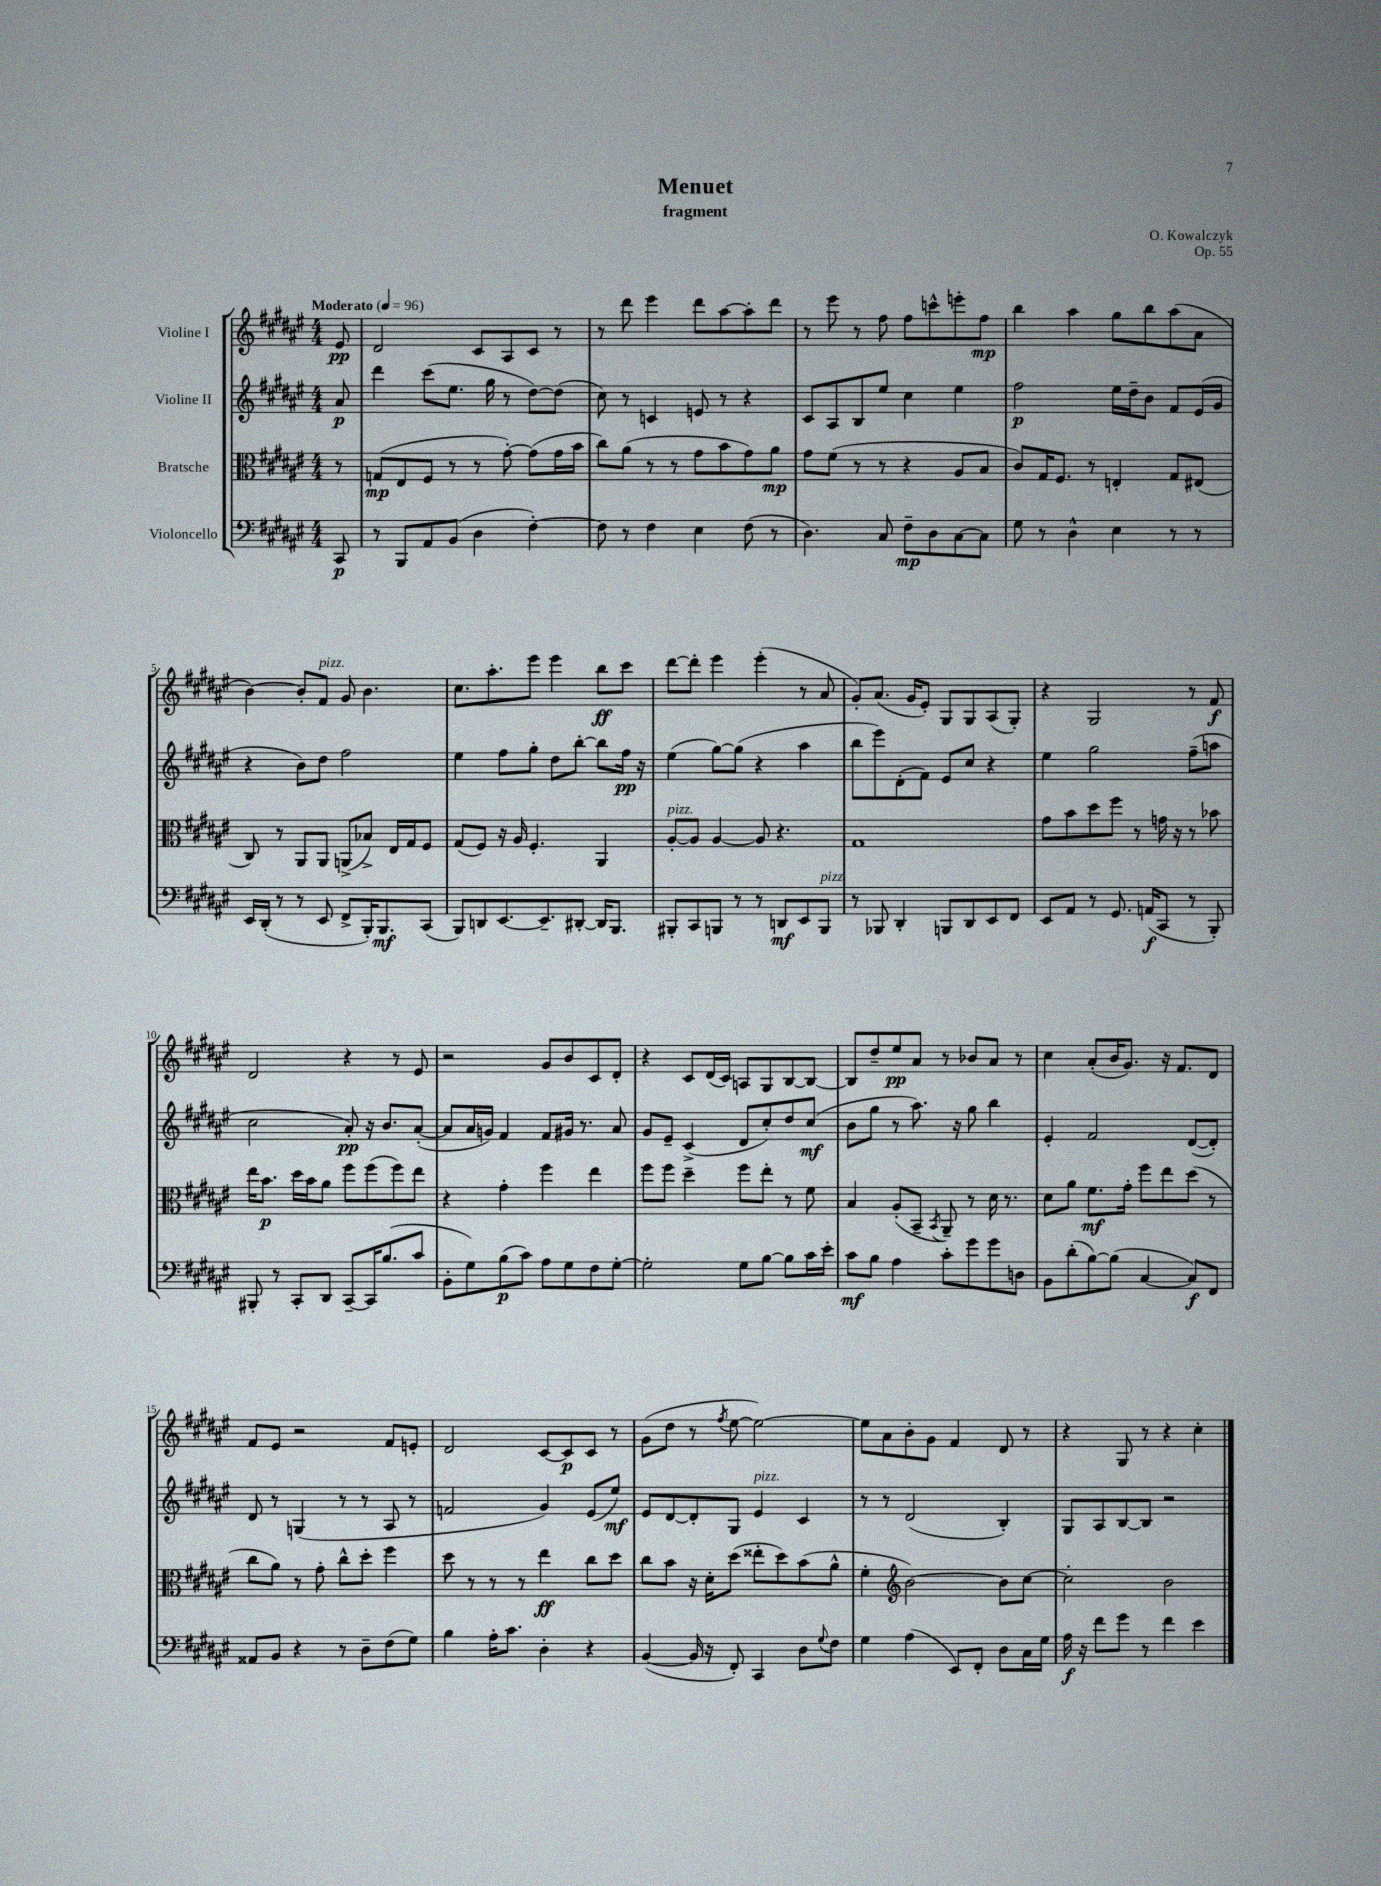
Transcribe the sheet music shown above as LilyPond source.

\header { title = "Menuet" composer = "O. Kowalczyk" subtitle = "fragment" opus = "Op. 55" }
<<
\new StaffGroup <<
\new Staff = "s0" \with { instrumentName = "Violine I" } {
    \clef treble \key fis \major \numericTimeSignature \time 4/4 \partial 8 \tempo "Moderato" 4 = 96
    eis'8\pp |
    dis'2 cis'8 ais8 cis'8 r8 |
    r8 dis'''8 eis'''4 dis'''8 ais''8~ ais''8-. dis'''8 |
    r8 eis'''8 r8 fis''8 fis''8 c'''8-^ e'''8-. fis''8\mp |
    b''4 ais''4 gis''8 b''8 ais''8( ais'8 |
    b'4~) b'8-. fis'8^\markup { \italic "pizz." } gis'8 b'4. |
    cis''8. ais''8.-. eis'''8 eis'''4 b''8\ff cis'''8 |
    dis'''8~ dis'''8-. eis'''4 eis'''4-.( r8 ais'8 |
    gis'8-.) ais'8.( gis'16 eis'8-.) gis8 gis8 ais8( gis8-.) |
    r4 gis2 r8 fis'8\f |
    dis'2 r4 r8 eis'8 |
    r2 gis'8 b'8 cis'8 dis'8-. |
    r4 cis'8 dis'16( cis'16) a8 gis8 b8~ b8~ |
    b8 dis''8-- eis''8\pp ais'8 r8 bes'8 ais'8 r8 |
    cis''4 ais'8-.( b'16 gis'8.) r16 fis'8. dis'8 |
    fis'8 eis'8 r2 fis'8 e'8-. |
    dis'2 cis'8~ cis'8\p cis'8 r8 |
    gis'8( dis''8 r8 \acciaccatura { fis''8 } eis''8~ eis''2~) |
    eis''8 ais'8 b'8-. gis'8 fis'4 dis'8 r8 |
    r4 gis8 r8 r4 cis''4-. \bar "|." |
}
\new Staff = "s1" \with { instrumentName = "Violine II" } {
    \clef treble \key fis \major \numericTimeSignature \time 4/4 \partial 8
    ais'8\p |
    dis'''4 cis'''8( eis''8. gis''16 r8 dis''8~) dis''8( |
    cis''8) r8 c'4 e'8 r8 r4 |
    cis'8 ais8 b8 eis''8 cis''4 eis''4 |
    fis''2\p eis''16 dis''16-- b'8 fis'8 eis'16( gis'16 |
    r4 b'8) dis''8 fis''2 |
    eis''4 fis''8 gis''8-. dis''8 b''8~-. b''8 fis''16\pp r16 |
    eis''4( gis''8~) gis''8( r4 ais''4 |
    b''8 eis'''8) dis'8-.( fis'8) eis'8 cis''8 r4 |
    eis''4 gis''2 fis''8--( a''8 |
    cis''2 ais'8-.\pp) r16 b'8. ais'8~-.( |
    ais'8 ais'16 g'16) fis'4 fis'8 gis'16 r8. ais'8 |
    gis'8 eis'8-- cis'4->( dis'8 cis''8-.) dis''8 cis''8\mf( |
    b'8 gis''8 r8 ais''8.) r16 gis''8 b''4 |
    eis'4-. fis'2 dis'8~( dis'8-.) |
    dis'8 r8 g4( r8 r8 ais8 r8 |
    f'2 gis'4) eis'8( eis''8\mf) |
    eis'8 dis'8~ dis'8-. gis8 eis'4^\markup { \italic "pizz." } cis'4 |
    r8 r8 dis'2( b4-.) |
    gis8 ais8 b8~ b8 r2 \bar "|." |
}
\new Staff = "s2" \with { instrumentName = "Bratsche" } {
    \clef alto \key fis \major \numericTimeSignature \time 4/4 \partial 8
    r8 |
    g8\mp( eis8 fis8 r8 r8 gis'8~-.) gis'8( gis'16 b'16 |
    cis''8) ais'8( r8 r8 gis'8 b'8 gis'8) ais'8\mp |
    gis'8 fis'8( r8 r8 r4 ais8 b8 |
    cis'8) gis16 fis8. r8 e4-. gis8 eis8( |
    cis8) r8 ais,8 ais,8 a,8->( bes8->) eis16 gis16 fis8 |
    gis8( fis8) r16 ais16 fis4.-. ais,4 |
    ais8~-.^\markup { \italic "pizz." } ais8 ais4~ ais8 r4. |
    gis1 |
    gis'8 b'8 dis''8 fis''8 r8 g'16 r16 r8 bes'8 |
    eis''16 b'8.\p dis''16 b'16 ais'8 fis''8 fis''8( fis''8) eis''8 |
    r4 gis'4-. fis''4 eis''4 |
    fis''8 fis''8 dis''4-- fis''8 eis''8-. r8 fis'8 |
    b4 ais8-.( b,8-- \acciaccatura { b,8 } ais,8--) r8 dis'16 r8. |
    dis'8 ais'8 fis'8.\mf gis'16-. fis''8 eis''8 dis''8( r8 |
    cis''8 ais'8) r8 gis'8-. cis''8-^ dis''8-. fis''4 |
    dis''8 r8 r8 r8 eis''4\ff cis''8 dis''8 |
    cis''8 b'8 r16 dis'16-. dis''8( eisis''8-. dis''8) b'8( ais'8-^ |
    fis'4-. \clef treble b'2~) b'8 cis''8~ |
    cis''2-. b'2 \bar "|." |
}
\new Staff = "s3" \with { instrumentName = "Violoncello" } {
    \clef bass \key fis \major \numericTimeSignature \time 4/4 \partial 8
    cis,8\p |
    r8 b,,8 ais,8 b,8( dis4 fis4~-.) |
    fis8 r8 fis4 eis4 fis8( r8 |
    dis4.) cis8 fis8--\mp dis8 cis8~ cis8 |
    gis8 r8 dis4-^ eis4 r8 r8 |
    eis,16 dis,16-.( r8 r8 eis,8 fis,8-> b,,16-.) b,,8.\mf cis,8( |
    b,,8) d,8 eis,8.~ eis,8.-- dis,8~-. dis,16 b,,8. |
    bis,,8-. cis,8 b,,8 r8 r8 d,8\mf eis,8 b,,8^\markup { \italic "pizz." } |
    r8 bes,,8 dis,4-. b,,8 dis,8 eis,8 fis,8 |
    eis,8 ais,8 r8 gis,8. a,16\f( cis,8 r8 b,,8-.) |
    bis,,8-. r8 cis,8-. dis,8 cis,8~-- cis,16 b8.( cis'8 |
    b,8-. gis8) b8\p( cis'8) ais8 gis8 fis8 gis8~-. |
    gis2-. gis8 b8~ b8 cis'16 eis'16-. |
    cis'8\mf b8 ais4 cis'8-. gis'8 gis'8 d8 |
    b,8 dis'8-.( b8~) b8( cis4~ cis8\f) fis,8 |
    aisis,8 b,8 r4 r8 dis8-- fis8( gis8) |
    b4 ais16-. cis'8. dis4-. r4 |
    b,4~( b,16 r16 fis,8-.) cis,4 dis8 \appoggiatura { gis8 } fis8 |
    gis4 ais4( eis,8) fis,8-. dis8 cis16 gis16 |
    ais16\f r16 fis'8 gis'8 r8 fis'4 eis'4 \bar "|." |
}
>>
>>
